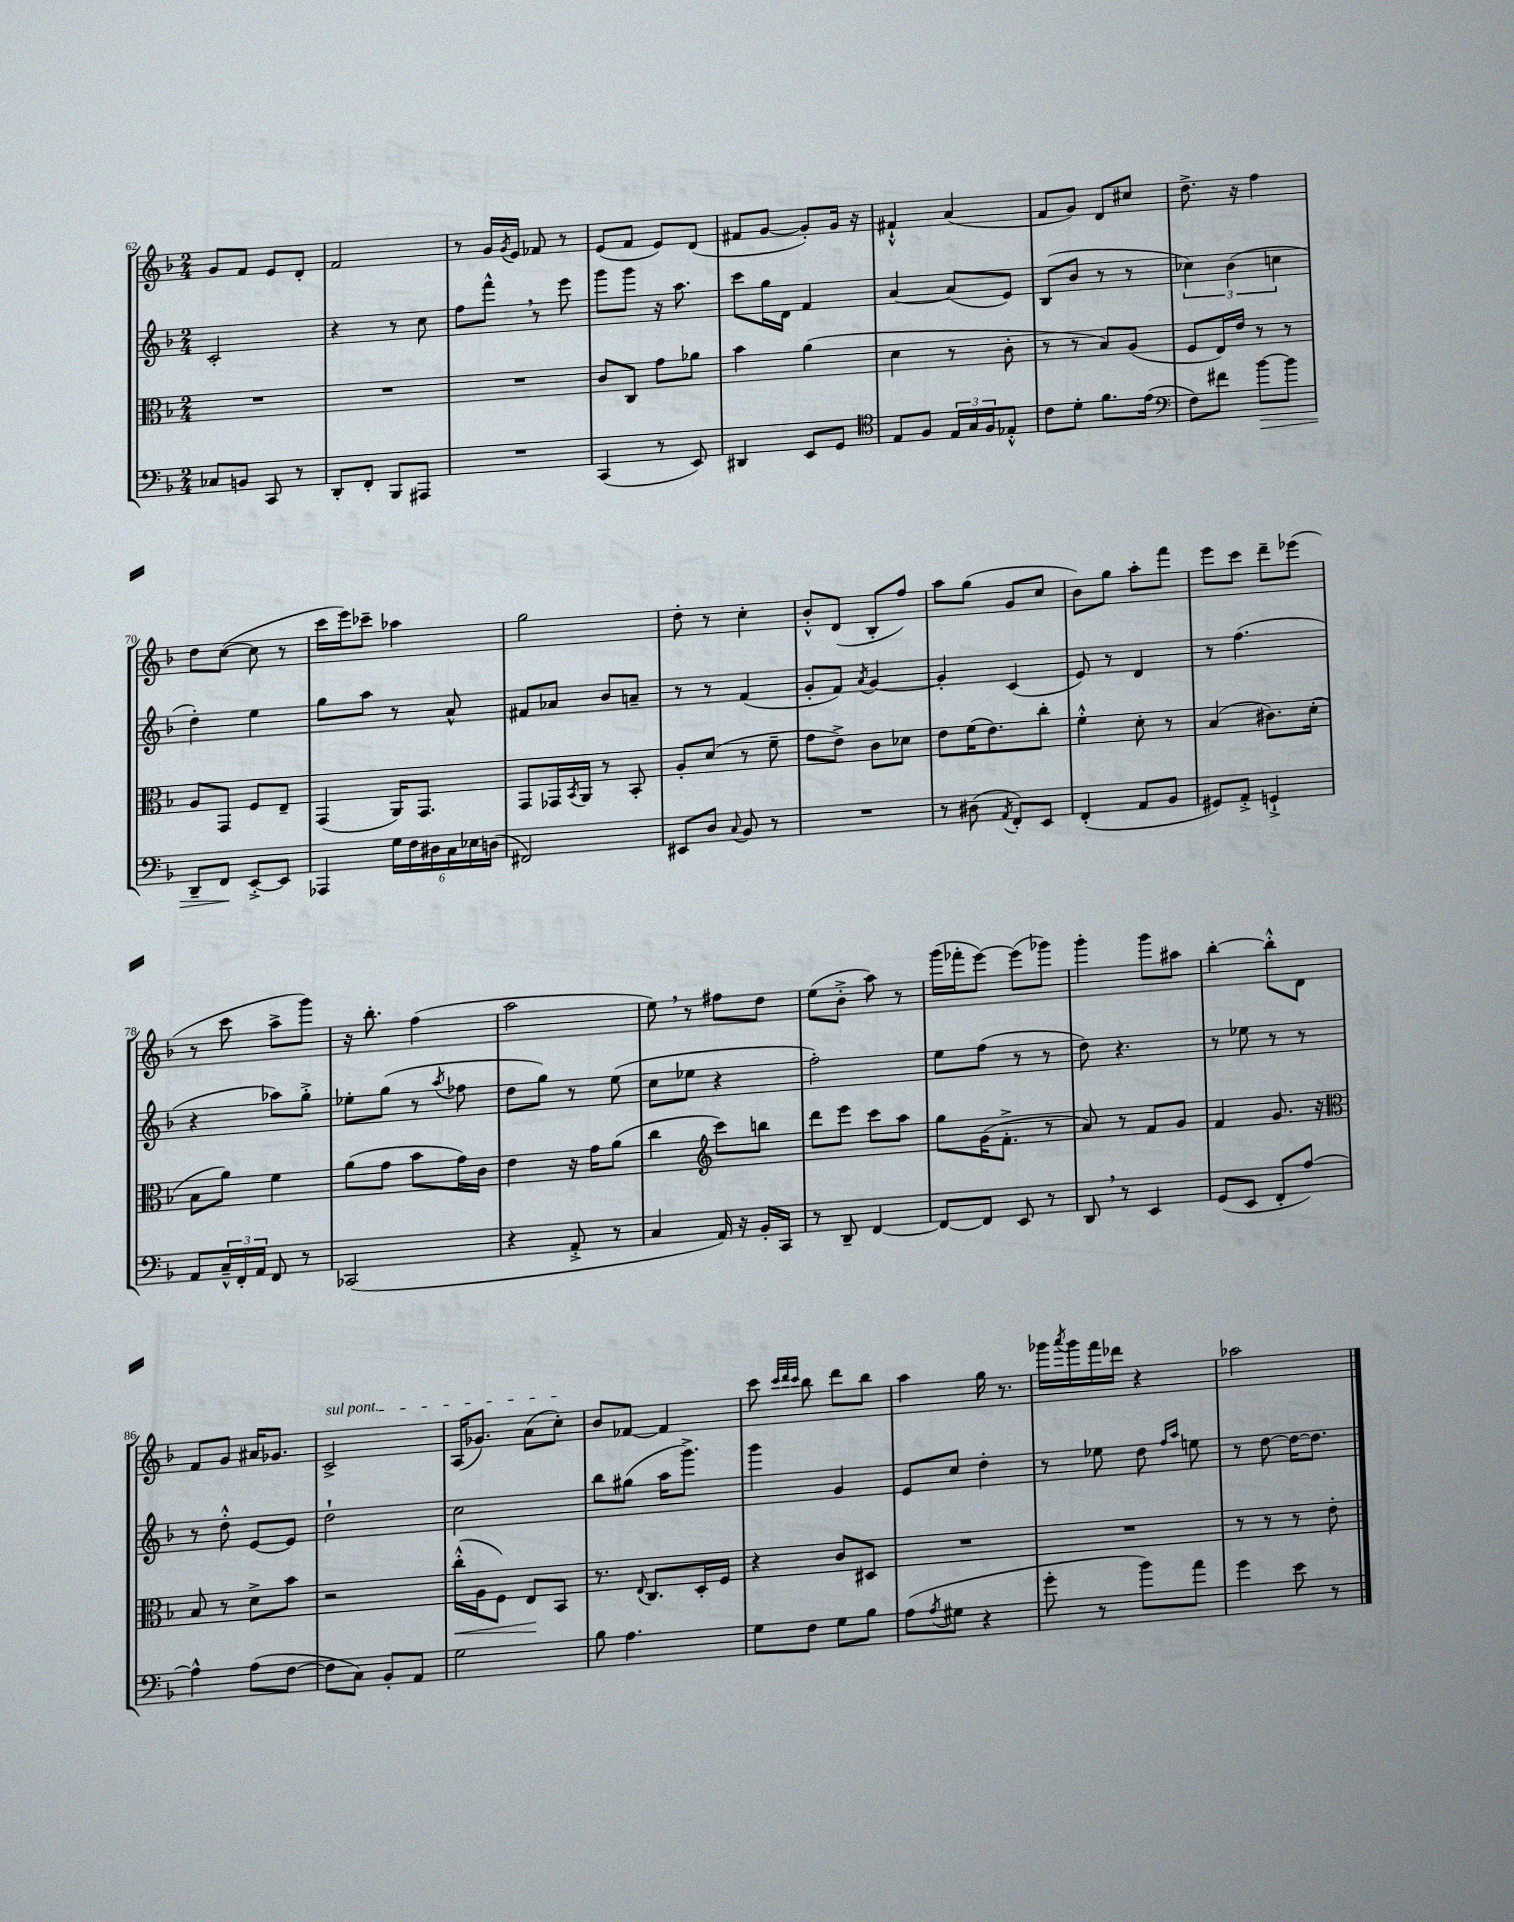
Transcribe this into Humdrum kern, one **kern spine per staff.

**kern	**kern	**kern	**kern
*staff4	*staff3	*staff2	*staff1
*clefF4	*clefC3	*clefG2	*clefG2
*k[b-]	*k[b-]	*k[b-]	*k[b-]
*M2/4	*M2/4	*M2/4	*M2/4
8C-	2r	2c'	8g
8BB	.	.	8f
8CC	.	.	8e
8r	.	.	8d'
=	=	=	=
8DD'	2r	4r	2f
8FF'	.	.	.
8BBB-	.	8r	.
8AAA#	.	8cc	.
=	=	=	=
2r	2r	8ff	8r
.	.	8fff^^	16g
.	.	.	8qg
.	.	.	16e
.	.	8r	8f-
.	.	8eee	8r
=	=	=	=
(4CC	8c	8ggg	(8e
.	8C	8ggg	8f
8r	8g	16r	8e)
.	.	8.aa	.
8EE)	8a-	.	(8d
=	=	=	=
4DD#	4b-	8ccc	8f#
.	.	16gg	[8g
.	.	16d	.
8EE	(4a	4f	8g'])
8GG	.	.	16g
.	.	.	16r
=	=	=	=
*clefC4	*	*	*
8E	4d	[4a	4f#`^^
8F	.	.	.
24E	8r	(8a]	(4a
24G	.	.	.
24F	.	.	.
8E-'^^	8c'	8e)	.
=	=	=	=
8c	8r	(8B-	8f
8d'	8r	8b-	8g)
8.f	8B-)	8r	8d
.	(8A	8r	8cc#
(16e	.	.	.
=	=	=	=
*clefF4	*	*	*
8F)	8F	6cc-)	8.dd^
8f#	16E)	.	.
.	.	(6b-	.
.	16e	.	16r
[8b-	8r	.	4ff
.	.	6cc	.
8b-]	8r	.	.
=	=	=	=
8DD~	8A	4dd')	8dd
8FF	8GG	.	([8cc
[8EE'^	8F	4ee	8cc]
8EE]	8E~	.	8r
=	=	=	=
4AAA-	(4GG	8gg	16ccc
.	.	.	16eee)
.	.	8aa	8ccc-~
24G	16AA)	8r	4aa-
24F	.	.	.
.	8.GG	.	.
24D#	.	.	.
24C	.	8a^^	.
24E-	.	.	.
(24D	.	.	.
=	=	=	=
2FF#)	8GG	8f#	2gg
.	16GG-	8a-	.
.	8qBB-	.	.
.	16AA	.	.
.	8r	8b-	.
.	8BB-'	8a~	.
=	=	=	=
8EE#	8A'	8r	8dd'
8D	(8d	8r	8r
8qqC	.	.	.
8BB-	8r	(4f	4cc'
8r	8f~	.	.
=	=	=	=
2r	8g	8g'	8b-'^^
.	8e^)	8f)	(8d
.	.	8qa	.
.	8c	[4g	8B-'
.	8d-	.	8ff)
=	=	=	=
8r	8e	4g']	8aa
(8D#	(16f	.	(8gg
.	8.e)	.	.
8qAA	.	.	.
8FF')	.	(4c	8g
8EE	8cc'	.	8cc
=	=	=	=
(4FF'	4f'^^	8e)	8b-)
.	.	8r	8gg
8AA	8d'	4d	8aa'
8BB-	8r	.	8fff
=	=	=	=
8GG#)	(4B-	8r	8eee
8AA'^	.	(4.ff	8ccc
4GG`^	8.c#)	.	8ddd~
.	.	.	(8eee-
.	(16d'	.	.
=	=	=	=
8AA	8B-	4r	8r
24C~^^	8a)	.	8ccc
24FF'	.	.	.
24AA	.	.	.
8FF	4f	8aa-)	8aa^
8r	.	8gg'^	8ggg)
=	=	=	=
(2CC-	(8a	8ee-'	16r
.	.	.	8.bb-'
.	8g	(8gg	.
.	8b-	8r	(4ff
.	.	8qaa	.
.	16g)	8ff-	.
.	16c	.	.
=	=	=	=
4r	4e	8dd	2aa
.	.	8gg)	.
8AA'^	16r	8r	.
.	16g	.	.
8r	(8a	(8ee	.
=	=	=	=
4C	4cc	8cc	8ee)
.	.	8ee-	8r
*	*clefG2	*	*
16AA)	8ccc)	4r	8ff#
16r	.	.	.
16BB-'	8bb	.	8dd
16CC	.	.	.
=	=	=	=
8r	8ddd	2ff')	(8ee
8DD~	8eee	.	8b-'^
[4FF	8ccc	.	8aa)
.	8aa	.	8r
=	=	=	=
8FF_	8gg	8ee	(16ggg
.	.	.	16fff-'
8FF]	(16g	(8ff	[8eee)
.	8.f'^	.	.
8EE	.	8r	(8eee]
8r	8r	8r	8ggg-)
=	=	=	=
8DD	8a)	8dd)	4ggg'
8r	8r	4.r	.
4EE	8f	.	8ggg
.	8g	.	8aa#
=	=	=	=
(8GG	4f	8r	[4bb-'
8EE	.	8ee-	.
8FF'	8.g	8r	8bb-'^^]
[8A)	.	8r	8d
.	16r	.	.
=	=	=	=
*	*clefC3	*	*
4A^^]	8B-	8r	8f
.	8r	8dd'^^	8g
(8A	8d^	[8e	16a#
.	.	.	8.g-
[8F	8b-	8e]	.
=	=	=	=
8F]	2r	2dd`	2c^
8C)	.	.	.
8BB-'	.	.	.
8AA	.	.	.
=	=	=	=
2G	(16cc'^^	2cc	(16A
.	16A	.	8.g-)
.	8F)	.	.
.	8E	.	(8a
.	8BB-	.	8cc')
=	=	=	=
8B-	8.r	8bb-	8b-
4.A	.	(8gg#	[8f-
.	8qqE	.	.
.	8.C	.	.
.	.	16aa	4f-]
.	.	8.ggg^)	.
.	16D'	.	.
.	16F	.	.
=	=	=	=
8G	4r	4ggg	8ccc
.	.	.	32qqccc
.	.	.	32qqddd
.	.	.	32qqccc
8F	.	.	8bb-
8G	8c	4g	8ddd
8B-	8D#	.	8bb-
=	=	=	=
(8A	2r	8e	4aa
8qA	.	.	.
8G#	.	8cc	.
4r	.	4dd'	16gg
.	.	.	8.r
=	=	=	=
8g'	2r	8r	16ggg-
.	.	.	8qaaa
.	.	.	16ggg-
8r	.	8ee-	16fff
.	.	.	16ddd-
8b-)	.	8dd	4r
.	.	16qqff	.
.	.	16qqaa	.
8a	.	8ee	.
=	=	=	=
4g	8r	8r	2aa-
.	8r	[8dd	.
8e	8r	16dd_	.
.	.	8.dd]	.
8r	8e'	.	.
==	==	==	==
*-	*-	*-	*-
